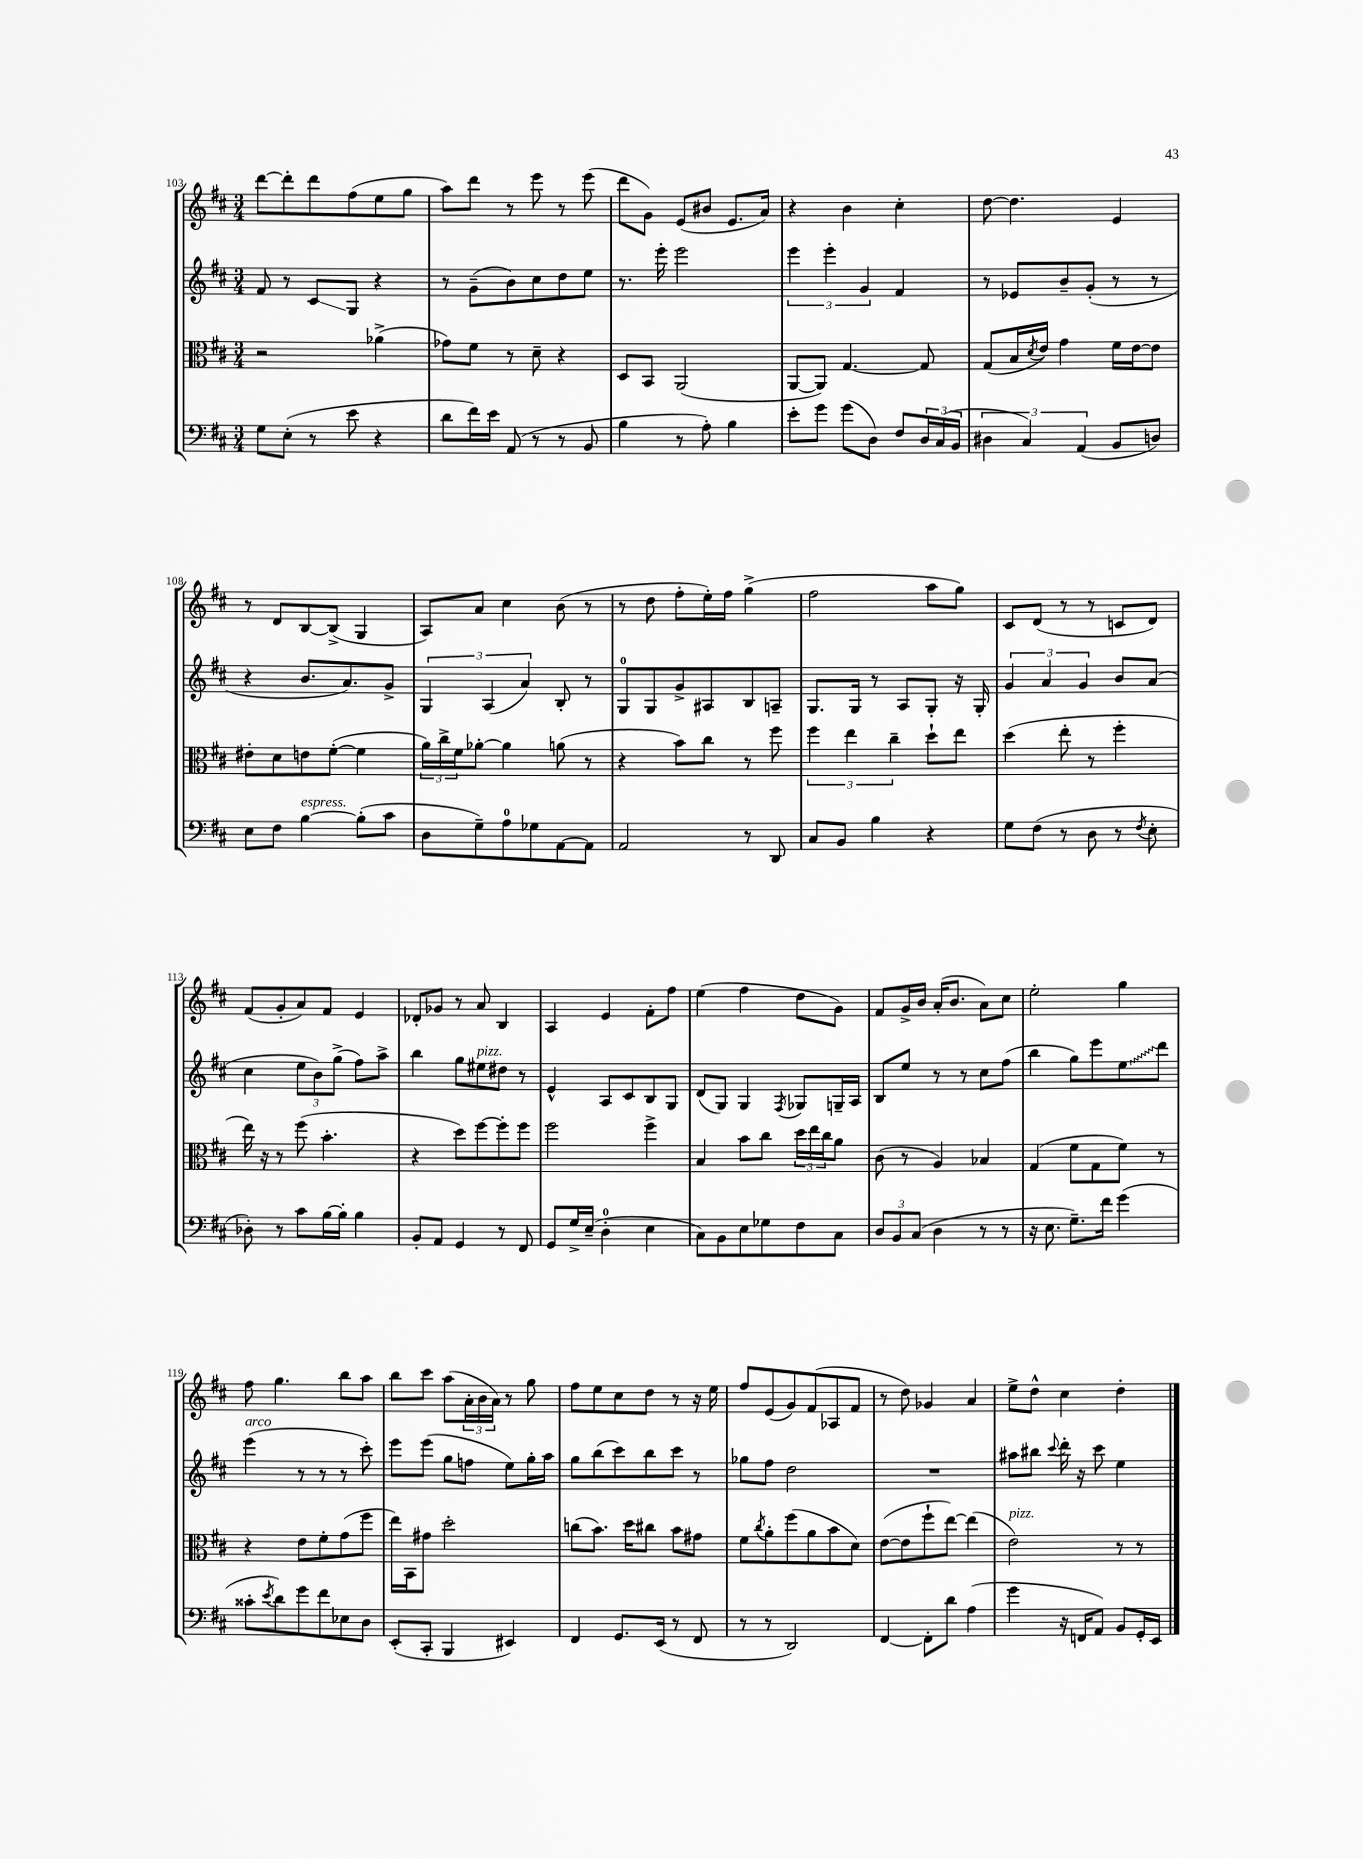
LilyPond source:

<<
\new StaffGroup <<
\new Staff = "s0" {
    \clef treble \key d \major \numericTimeSignature \time 3/4
    d'''8~ d'''8-. d'''8 fis''8( e''8 g''8 |
    a''8) d'''8 r8 e'''8 r8 e'''8( |
    d'''8 g'8) e'8( bis'8 e'8. a'16) |
    r4 b'4 cis''4-. |
    d''8~ d''4. e'4 |
    r8 d'8 b8~ b8->( g4 |
    a8) a'8 cis''4 b'8( r8 |
    r8 d''8 fis''8-. e''16-.) fis''16 g''4->( |
    fis''2 a''8 g''8) |
    cis'8 d'8( r8 r8 c'8 d'8) |
    fis'8( g'8-. a'8) fis'8 e'4 |
    des'8-. ges'8 r8 a'8 b4 |
    a4 e'4 fis'8-. fis''8 |
    e''4( fis''4 d''8 g'8) |
    fis'8 g'16-> b'16 a'16-.( b'8. a'8) cis''8 |
    e''2-. g''4 |
    fis''8 g''4. b''8 a''8 |
    b''8 cis'''8 a''8( \tuplet 3/2 { a'16-. b'16 a'16) } r8 g''8 |
    fis''8 e''8 cis''8 d''8 r8 r16 e''16 |
    fis''8 e'8( g'8) fis'8( aes8 fis'8 |
    r8 d''8) ges'4 a'4 |
    e''8-> d''8-^ cis''4 d''4-. \bar "|." |
}
\new Staff = "s1" {
    \clef treble \key d \major \numericTimeSignature \time 3/4
    fis'8 r8 cis'8\glissando g8 r4 |
    r8 g'8--( b'8) cis''8 d''8 e''8 |
    r8. e'''16-. e'''2 |
    \tuplet 3/2 { e'''4 e'''4-. g'4 } fis'4 |
    r8 ees'8 b'8-- g'8-.( r8 r8 |
    r4 b'8. a'8.) g'8-> |
    \tuplet 3/2 { g4 a4( a'4) } b8-. r8 |
    g8-0 g8 g'8-> ais8 b8 a8-- |
    g8. g16 r8 a8 g8-. r16 g16-. |
    \tuplet 3/2 { g'4 a'4 g'4 } b'8 a'8( |
    cis''4 \tuplet 3/2 { e''8 b'8) g''8->( } fis''8) a''8-> |
    b''4 g''8 eis''8^\markup { \italic "pizz." } dis''8 r8 |
    e'4-^ a8 cis'8 b8 g8 |
    d'8( g8) g4 \acciaccatura { fis8 } ges8 g16-- a16 |
    b8 e''8 r8 r8 cis''8 fis''8( |
    b''4 g''8) e'''8 \once \override Glissando.style = #'zigzag e''8\glissando d'''8 |
    e'''4^\markup { \italic "arco" }( r8 r8 r8 cis'''8-.) |
    e'''8 e'''8( g''8 f''8 e''8) g''16-. a''16 |
    g''8 b''8( cis'''8) b''8 cis'''8 r8 |
    ges''8 fis''8 d''2 |
    R2. |
    ais''8 bis''8 \appoggiatura { cis'''8 } d'''16-. r16 cis'''8 e''4 \bar "|." |
}
\new Staff = "s2" {
    \clef alto \key d \major \numericTimeSignature \time 3/4
    r2 aes'4->( |
    ges'8) fis'8 r8 d'8-- r4 |
    d8 b,8 a,2( |
    a,8~ a,8) g4.~ g8 |
    g8( b16 \acciaccatura { d'8 } e'16) g'4 fis'16 e'16~ e'8 |
    eis'8-. d'8 e'8 fis'8~-.( fis'4 |
    \tuplet 3/2 { a'16) cis''16-> fis'16 } aes'8~-. aes'4 a'8( r8 |
    r4 b'8) cis''8 r8 fis''8 |
    \tuplet 3/2 { fis''4 e''4 cis''4-- } d''8-! e''8 |
    d''4( e''8-. r8 fis''4-. |
    e''16) r16 r8 fis''8( b'4.-. |
    r4 d''8) fis''8~ fis''8-. fis''8 |
    fis''2 fis''4-> |
    b4 b'8 cis''8 \tuplet 3/2 { d''16 e''16 cis''16 } a'8 |
    cis'8( r8 a4) bes4 |
    g4( fis'8 g8 fis'8) r8 |
    r4 e'8 fis'8-. g'8( fis''8 |
    e''16) b,16 gis'8 d''2-. |
    c''8( b'8.) d''16 cis''8 b'8 gis'8 |
    fis'8 \acciaccatura { cis''8 } a'8-. fis''8( a'8 b'8 d'8) |
    e'8~( e'8 fis''8-! e''8~) e''4( |
    e'2^\markup { \italic "pizz." }) r8 r8 \bar "|." |
}
\new Staff = "s3" {
    \clef bass \key d \major \numericTimeSignature \time 3/4
    g8 e8-.( r8 e'8 r4 |
    d'8 fis'16) e'16 a,8( r8 r8 b,8 |
    b4 r8 a8-.) b4 |
    e'8-. g'8 g'8( d8) fis8 \tuplet 3/2 { d16 cis16( b,16 } |
    \tuplet 3/2 { dis4 cis4) a,4( } b,8 d8) |
    e8 fis8 b4~^\markup { \italic "espress." } b8-.( cis'8 |
    d8 g8--) a8-0 ges8 a,8~ a,8 |
    a,2 r8 d,8 |
    cis8 b,8 b4 r4 |
    g8 fis8( r8 d8 r8 \acciaccatura { fis8 } e8-. |
    des8-.) r8 cis'8 b16~ b16-. b4 |
    b,8-. a,8 g,4 r8 fis,8 |
    g,8 g16-> e16--( d4-0-. e4 |
    cis8) b,8 e8 ges8 fis8 cis8 |
    \tuplet 3/2 { d8 b,8 cis8( } d4 r8 r8 |
    r16 e8. g8.--) fis'16 g'4( |
    cisis'8-. \acciaccatura { e'8 } d'8) g'8 fis'8 ees8 d8 |
    e,8-.( cis,8-. b,,4 eis,4) |
    fis,4 g,8. e,16( r8 fis,8 |
    r8 r8 d,2) |
    fis,4~ fis,8-. d'8 a4( |
    g'4 r16 f,16 a,8) b,8 g,16-. e,16 \bar "|." |
}
>>
>>
\layout { \context { \Score currentBarNumber = #103 } }
